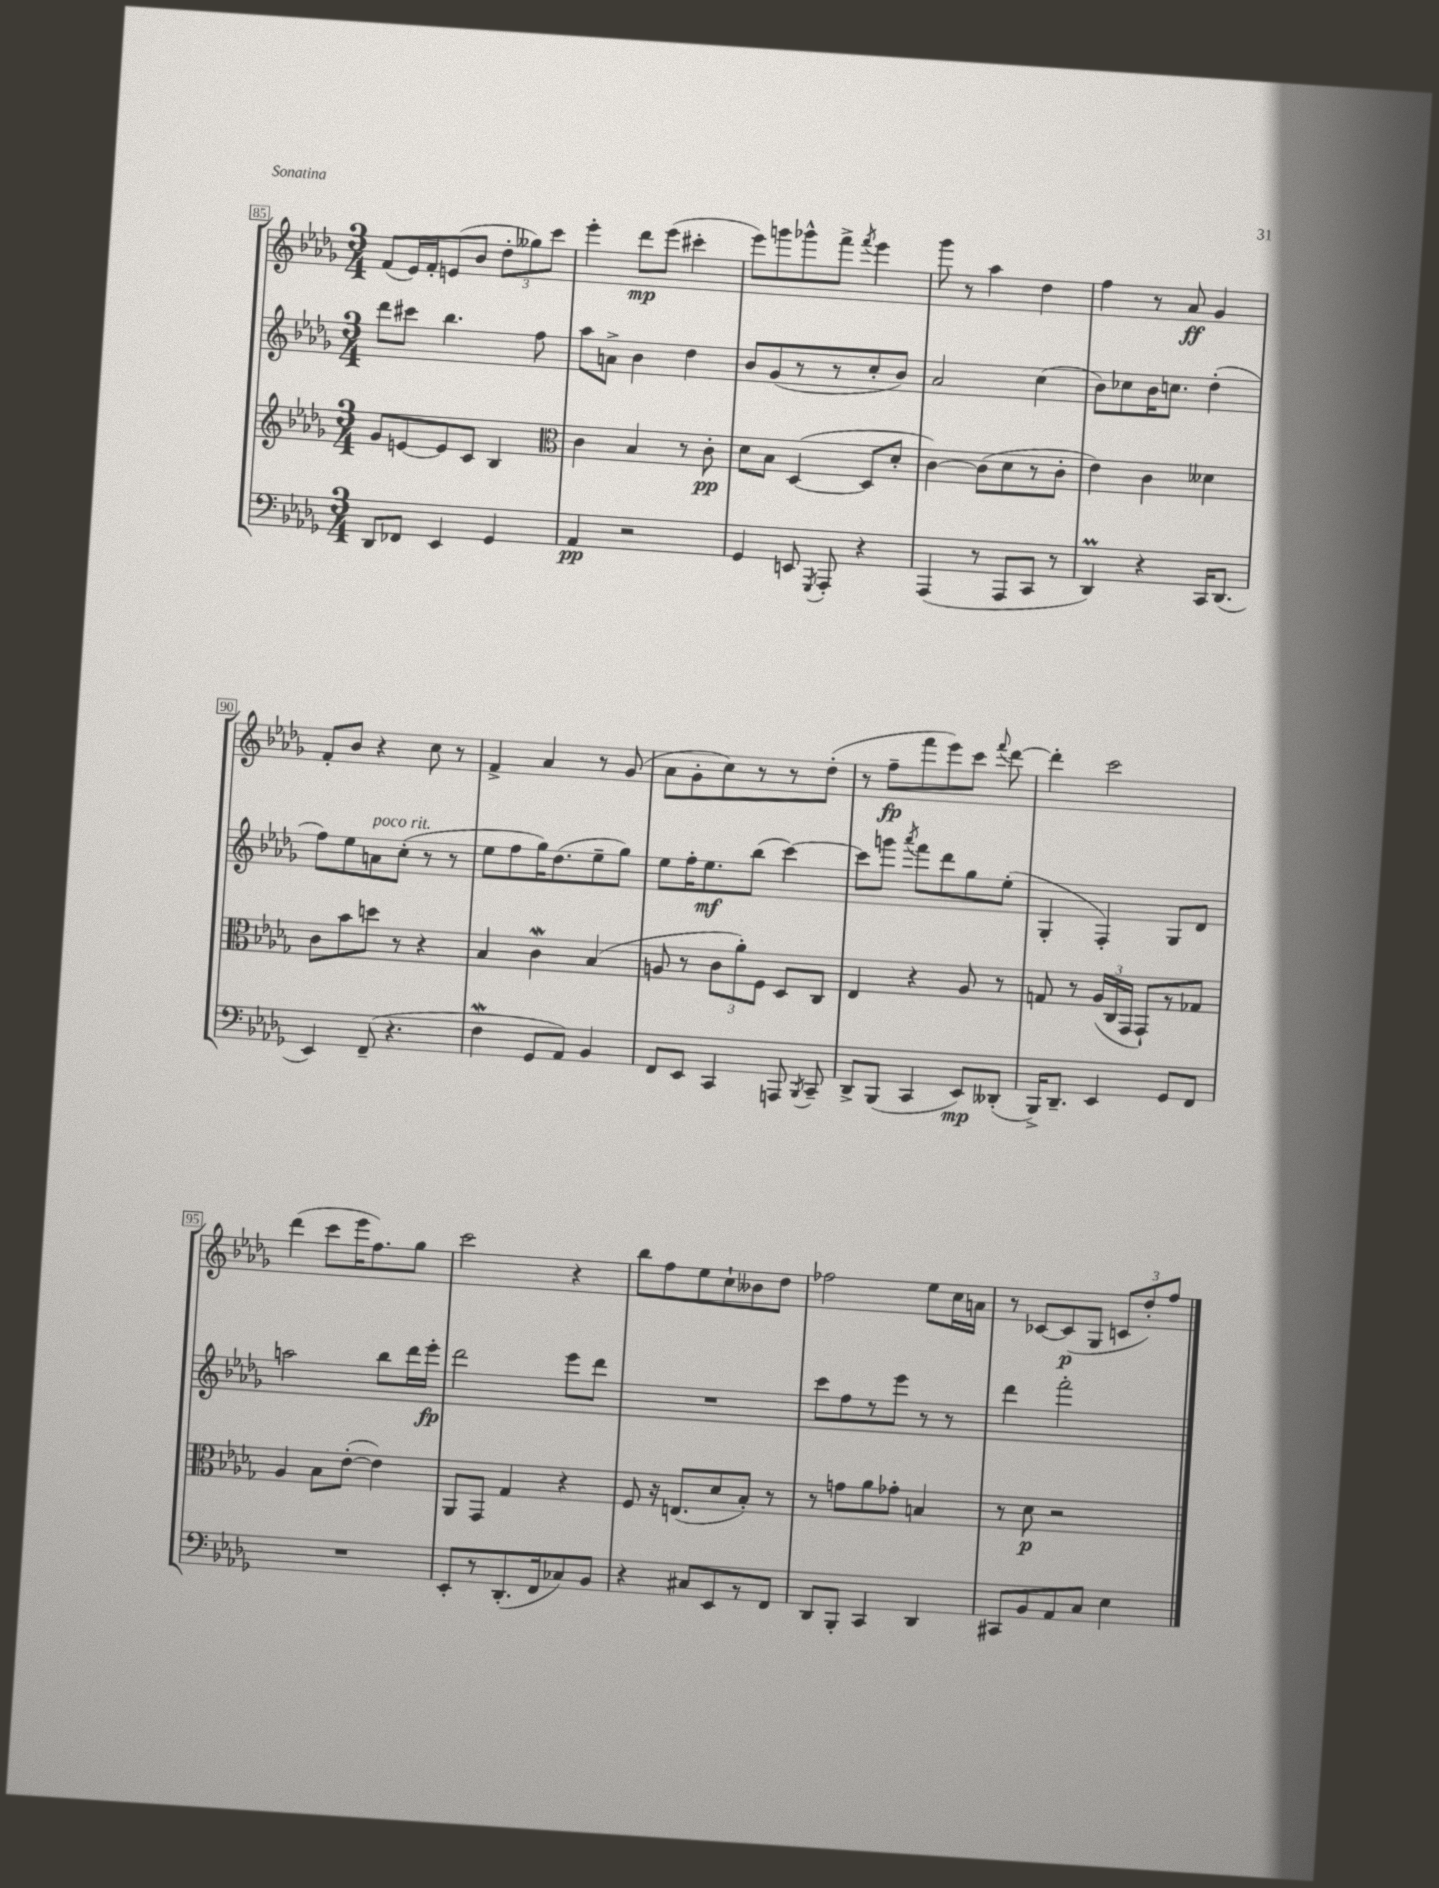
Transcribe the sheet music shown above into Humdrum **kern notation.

**kern	**dynam	**kern	**dynam	**kern	**dynam	**kern	**dynam
*part4	*part4	*part3	*part3	*part2	*part2	*part1	*part1
*staff4	*staff4	*staff3	*staff3	*staff2	*staff2	*staff1	*staff1
*clefF4	*	*clefG2	*	*clefG2	*	*clefG2	*
*k[b-e-a-d-g-]	*	*k[b-e-a-d-g-]	*	*k[b-e-a-d-g-]	*	*k[b-e-a-d-g-]	*
*M3/4	*	*M3/4	*	*M3/4	*	*M3/4	*
=85	=85	=85	=85	=85	=85	=85	=85
8DD-/L	.	8g-/L	.	8ddd-\L	.	(8f/L	.
8FF-X/J	.	[8en/	.	8ccc#X\J	.	16e-/L)	.
.	.	.	.	.	.	16f'/J	.
4EE-/	.	8e/]	.	4.bb-\	.	(8en/	.
.	.	8c/J	.	.	.	8b-/J	.
4GG-/	.	4B-/	.	.	.	12dd-'\L	.
.	.	.	.	.	.	12gg--X\)	.
.	.	.	.	8ff\	.	.	.
.	.	.	.	.	.	12ccc\J	.
=86	=86	=86	=86	=86	=86	=86	=86
*	*	*clefC3	*	*	*	*	*
4AA-/	pp	4c\	.	8aa-\L	.	4eee-'\	.
.	.	.	.	8an^\J	.	.	.
2r	.	4B-/	.	4b-\	.	8ddd-\L	mp
.	.	.	.	.	.	(8eee-\J	.
.	.	8r	.	4dd-\	.	4ccc#X'\	.
.	.	8c'\	pp	.	.	.	.
=87	=87	=87	=87	=87	=87	=87	=87
4GG-/	.	8d-\L	.	8b-/L	.	8eee-\L)	.
.	.	8B-\J	.	(8g-/	.	8gggn\	.
8EEn/	.	([4D-/	.	8r	.	8ggg-X^^\	.
8qGGG-/	.	.	.	.	.	.	.
8AAA-'/	.	.	.	8r	.	8fff^\J	.
.	.	.	.	.	.	8qfff/	.
4r	.	8D-/L]	.	8cc'/	.	4eee-\	.
.	.	8d-'/J	.	8b-/J)	.	.	.
=88	=88	=88	=88	=88	=88	=88	=88
(4AAA-/	.	[4c\)	.	2a-/	.	8ggg-\	.
.	.	.	.	.	.	8r	.
8r	.	(8c\L]	.	.	.	4aa-\	.
8AAA-/L	.	8d-\	.	.	.	.	.
8CC/J	.	8r	.	(4cc\	.	4dd-\	.
8r	.	8c'\J	.	.	.	.	.
=89	=89	=89	=89	=89	=89	=89	=89
4DD-M/)	.	4e-\)	.	8b-\L)	.	4ff\	.
.	.	.	.	8cc-X\	.	.	.
4r	.	4c\	.	16b-\K	.	8r	.
.	.	.	.	8.ccn\J	.	.	.
.	.	.	.	.	.	8a-/	ff
16CC/KL	.	4d--X\	.	(4dd-'\	.	4g-/	.
(8.DD-/J	.	.	.	.	.	.	.
!!LO:LB:g=z
=90	=90	=90	=90	=90	=90	=90	=90
4EE-/)	.	8c\L	.	8ff\L)	.	8f'/L	.
.	.	8b-\	.	8ee-\	.	8b-/J	.
!	!	!	!	!LO:TX:a:i:t=poco rit.	!	!	!
(8FF~/	.	8ddn\J	.	8an\	.	4r	.
4.r	.	8r	.	(8cc'\J	.	.	.
.	.	4r	.	8r	.	8cc\	.
.	.	.	.	8r	.	8r	.
=91	=91	=91	=91	=91	=91	=91	=91
4FW\	.	4B-/	.	8ee-\L	.	4f^/	.
.	.	.	.	8ff\	.	.	.
8GG-/L	.	4cW\	.	16gg-\K)	.	4a-/	.
.	.	.	.	(8.dd-\	.	.	.
8AA-/J)	.	.	.	.	.	.	.
4BB-/	.	(4B-/	.	8ee-~\	.	8r	.
.	.	.	.	8gg-\J)	.	(8g-/	.
=92	=92	=92	=92	=92	=92	=92	=92
8FF/L	.	8An/	.	8ee-\L	.	8a-\L	.
8EE-/J	.	8r	.	16ff'\K	.	8g-'\	.
.	.	.	.	8.ee-\	mf	.	.
4CC/	.	12c\L	.	.	.	8cc\)	.
.	.	12a-'\)	.	.	.	.	.
.	.	.	.	(8bb-\J	.	8r	.
.	.	12F\J	.	.	.	.	.
8AAAn/	.	8D-/L	.	[4ccc\)	.	8r	.
8qBBB-/	.	.	.	.	.	.	.
8CC~/	.	8C/J	.	.	.	(8dd-'\J	.
=93	=93	=93	=93	=93	=93	=93	=93
8DD-^/L	.	4E-/	.	8ccc\L]	.	8r	.
(8BBB-/J	.	.	.	8gggn\J	.	8ff~\L	fp
.	.	.	.	8qaaa-/	.	.	.
4CC/	.	4r	.	8fff\L	.	8fff\	.
.	.	.	.	8ddd-\	.	8eee-\)	.
8EE-/L)	mp	8A-/	.	8gg-\	.	8ccc\J	.
.	.	.	.	.	.	8qqfff/	.
(8DD--X'/J	.	8r	.	(8ee-'\J	.	[8ddd-\	.
=94	=94	=94	=94	=94	=94	=94	=94
16BBB-^/KL)	.	8Gn/	.	4G-'/	.	4ddd-'\]	.
8.DD-~/J	.	.	.	.	.	.	.
.	.	8r	.	.	.	.	.
4EE-/	.	(24A-/LL	.	4F'/)	.	2ccc\	.
.	.	24C/	.	.	.	.	.
.	.	24GG-/JJ	.	.	.	.	.
.	.	8GG-`/L)	.	.	.	.	.
8GG-/L	.	8r	.	8G-/L	.	.	.
8FF/J	.	8G-X/J	.	8d-/J	.	.	.
!!LO:LB:g=z
=95	=95	=95	=95	=95	=95	=95	=95
2.r	.	4A-/	.	2aan\	.	(4ddd-\	.
.	.	8B-\L	.	.	.	8ccc\L	.
.	.	([8e-'\J	.	.	.	16eee-\K	.
.	.	.	.	.	.	8.ff\)	.
.	.	4e-\])	.	8bb-\L	.	.	.
.	.	.	.	16ddd-\L	.	8gg-\J	.
.	.	.	.	16eee-'\JJ	fp	.	.
=96	=96	=96	=96	=96	=96	=96	=96
8EE-'/L	.	8AA-/L	.	2ddd-\	.	2ccc\	.
8r	.	8GG-/J	.	.	.	.	.
(8.DD-'/	.	4G-/	.	.	.	.	.
16FF/k	.	.	.	.	.	.	.
8C-X/)	.	4r	.	8eee-\L	.	4r	.
8BB-/J	.	.	.	8ddd-\J	.	.	.
=97	=97	=97	=97	=97	=97	=97	=97
4r	.	8F/	.	2.r	.	8bb-\L	.
.	.	16r	.	.	.	8ff\	.
.	.	(8.En/L	.	.	.	.	.
8C#X/L	.	.	.	.	.	8ee-\	.
8EE-/	.	8d-/	.	.	.	8cc`\	.
8r	.	8B-'/J)	.	.	.	8b--X\	.
8FF/J	.	8r	.	.	.	8dd-\J	.
=98	=98	=98	=98	=98	=98	=98	=98
8DD-/L	.	8r	.	8ccc\L	.	2ff-X\	.
8BBB-'/J	.	8gn\L	.	8ff\	.	.	.
4CC/	.	8a-\	.	8r	.	.	.
.	.	8g-X'\J	.	8eee-\J	.	.	.
4DD-/	.	4Bn/	.	8r	.	8ee-\L	.
.	.	.	.	8r	.	16cc\L	.
.	.	.	.	.	.	16an\JJ	.
=99	=99	=99	=99	=99	=99	=99	=99
8CC#X/L	.	8r	.	4ddd-\	.	8r	.
8BB-/	.	8d-\	p	.	.	[8c-X/L	.
8AA-/	.	2r	.	2fff'\	.	(8c-/]	p
8C/J	.	.	.	.	.	8G-/J	.
4E-\	.	.	.	.	.	12cn/L	.
.	.	.	.	.	.	12dd-'/)	.
.	.	.	.	.	.	12ff/J	.
==	==	==	==	==	==	==	==
*-	*-	*-	*-	*-	*-	*-	*-
